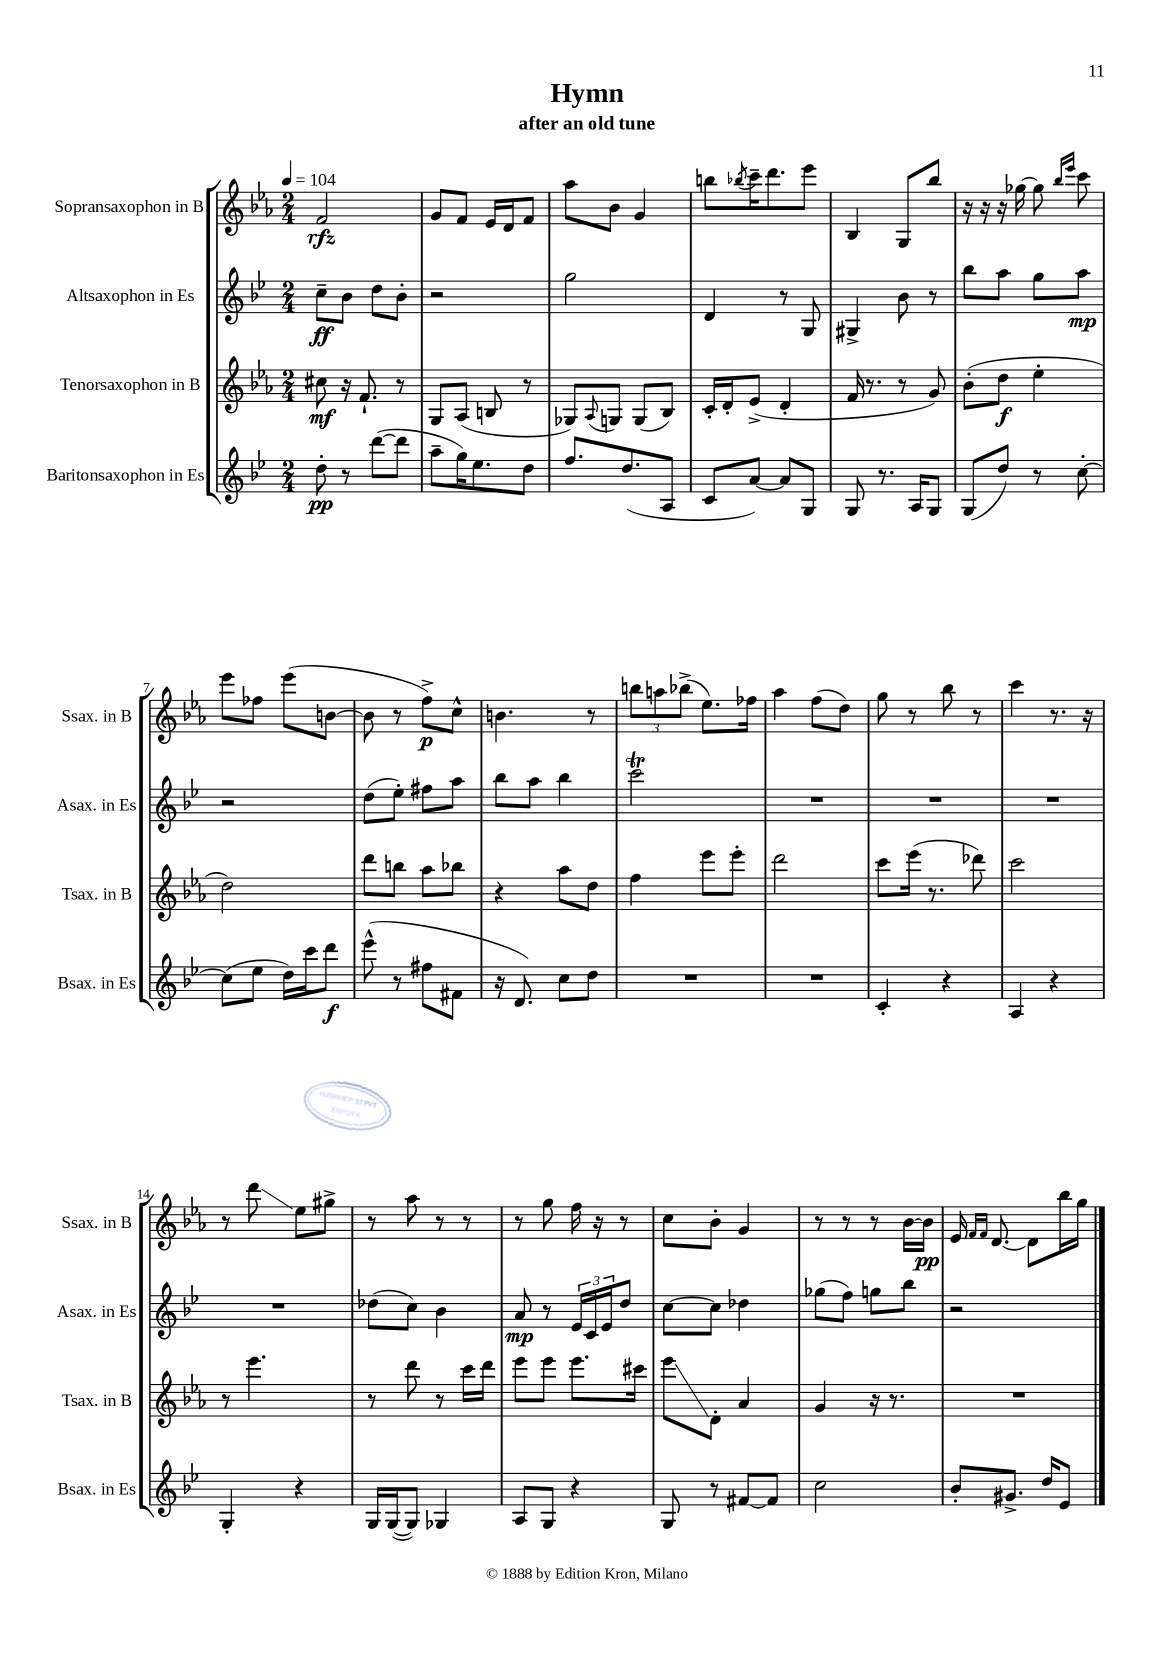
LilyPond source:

\header { title = "Hymn" subtitle = "after an old tune" }
<<
\new StaffGroup <<
\new Staff = "s0" \with { instrumentName = "Sopransaxophon in B" shortInstrumentName = "Ssax. in B" } {
    \clef treble \key ees \major \numericTimeSignature \time 2/4 \tempo 4 = 104
    f'2\rfz |
    g'8 f'8 ees'16 d'16 f'8 |
    aes''8 bes'8 g'4 |
    b''8 \acciaccatura { bes''8 } c'''16-- d'''8. ees'''8 |
    bes4 g8 bes''8 |
    r16 r16 r16 ges''16~ ges''8 \grace { bes''16 ees'''16 } c'''8 |
    ees'''8 fes''8 ees'''8( b'8~ |
    b'8 r8 f''8->\p) c''8-^ |
    b'4. r8 |
    \tuplet 3/2 { b''8 a''8 bes''8->( } ees''8.) fes''16 |
    aes''4 f''8( d''8) |
    g''8 r8 bes''8 r8 |
    c'''4 r8. r16 |
    r8 d'''8\glissando ees''8 gis''8-> |
    r8 aes''8 r8 r8 |
    r8 g''8 f''16 r16 r8 |
    c''8 bes'8-. g'4 |
    r8 r8 r8 bes'16~ bes'16\pp |
    ees'16 \grace { f'16 f'16 } d'8.~ d'8 bes''16 g''16 \bar "|." |
}
\new Staff = "s1" \with { instrumentName = "Altsaxophon in Es" shortInstrumentName = "Asax. in Es" } {
    \clef treble \key bes \major \numericTimeSignature \time 2/4
    c''8--\ff bes'8 d''8 bes'8-. |
    r2 |
    g''2 |
    d'4 r8 g8 |
    gis4-> bes'8 r8 |
    bes''8 a''8 g''8 a''8\mp |
    r2 |
    d''8( ees''8-.) fis''8 a''8 |
    bes''8 a''8 bes''4 |
    c'''2\trill |
    R2 |
    R2 |
    R2 |
    R2 |
    des''8( c''8) bes'4 |
    a'8\mp r8 \tuplet 3/2 { ees'16 c'16 ees'16 } d''8 |
    c''8~ c''8 des''4 |
    ges''8( f''8) g''8 bes''8 |
    r2 \bar "|." |
}
\new Staff = "s2" \with { instrumentName = "Tenorsaxophon in B" shortInstrumentName = "Tsax. in B" } {
    \clef treble \key ees \major \numericTimeSignature \time 2/4
    cis''8\mf r16 f'8.-! r8 |
    g8 aes8( b8 r8 |
    ges8) \appoggiatura { aes8 } g8 g8( bes8) |
    c'16-. d'16-. ees'8->( d'4-. |
    f'16 r8. r8 g'8) |
    bes'8-.( d''8\f ees''4-. |
    d''2) |
    d'''8 b''8 aes''8 bes''8 |
    r4 aes''8 d''8 |
    f''4 ees'''8 ees'''8-. |
    d'''2 |
    c'''8 ees'''16( r8. des'''8) |
    c'''2 |
    r8 ees'''4. |
    r8 d'''8 r8 c'''16 d'''16 |
    ees'''8 ees'''8 ees'''8. cis'''16 |
    ees'''8\glissando d'8-. aes'4 |
    g'4 r16 r8. |
    R2 \bar "|." |
}
\new Staff = "s3" \with { instrumentName = "Baritonsaxophon in Es" shortInstrumentName = "Bsax. in Es" } {
    \clef treble \key bes \major \numericTimeSignature \time 2/4
    d''8-.\pp r8 d'''8~( d'''8 |
    a''8-- g''16) ees''8. d''8 |
    f''8. d''8.( a8 |
    c'8 a'8~) a'8 g8 |
    g8 r8. a16 g8 |
    g8( d''8) r8 c''8~-. |
    c''8( ees''8 d''16) c'''16 d'''8\f |
    ees'''8-^( r8 fis''8 fis'8 |
    r16 d'8.) c''8 d''8 |
    R2 |
    R2 |
    c'4-. r4 |
    a4 r4 |
    g4-. r4 |
    g16 g16~( g8) ges4 |
    a8 g8 r4 |
    g8 r8 fis'8~ fis'8 |
    c''2 |
    bes'8-. gis'8.-> d''16 ees'8 \bar "|." |
}
>>
>>
